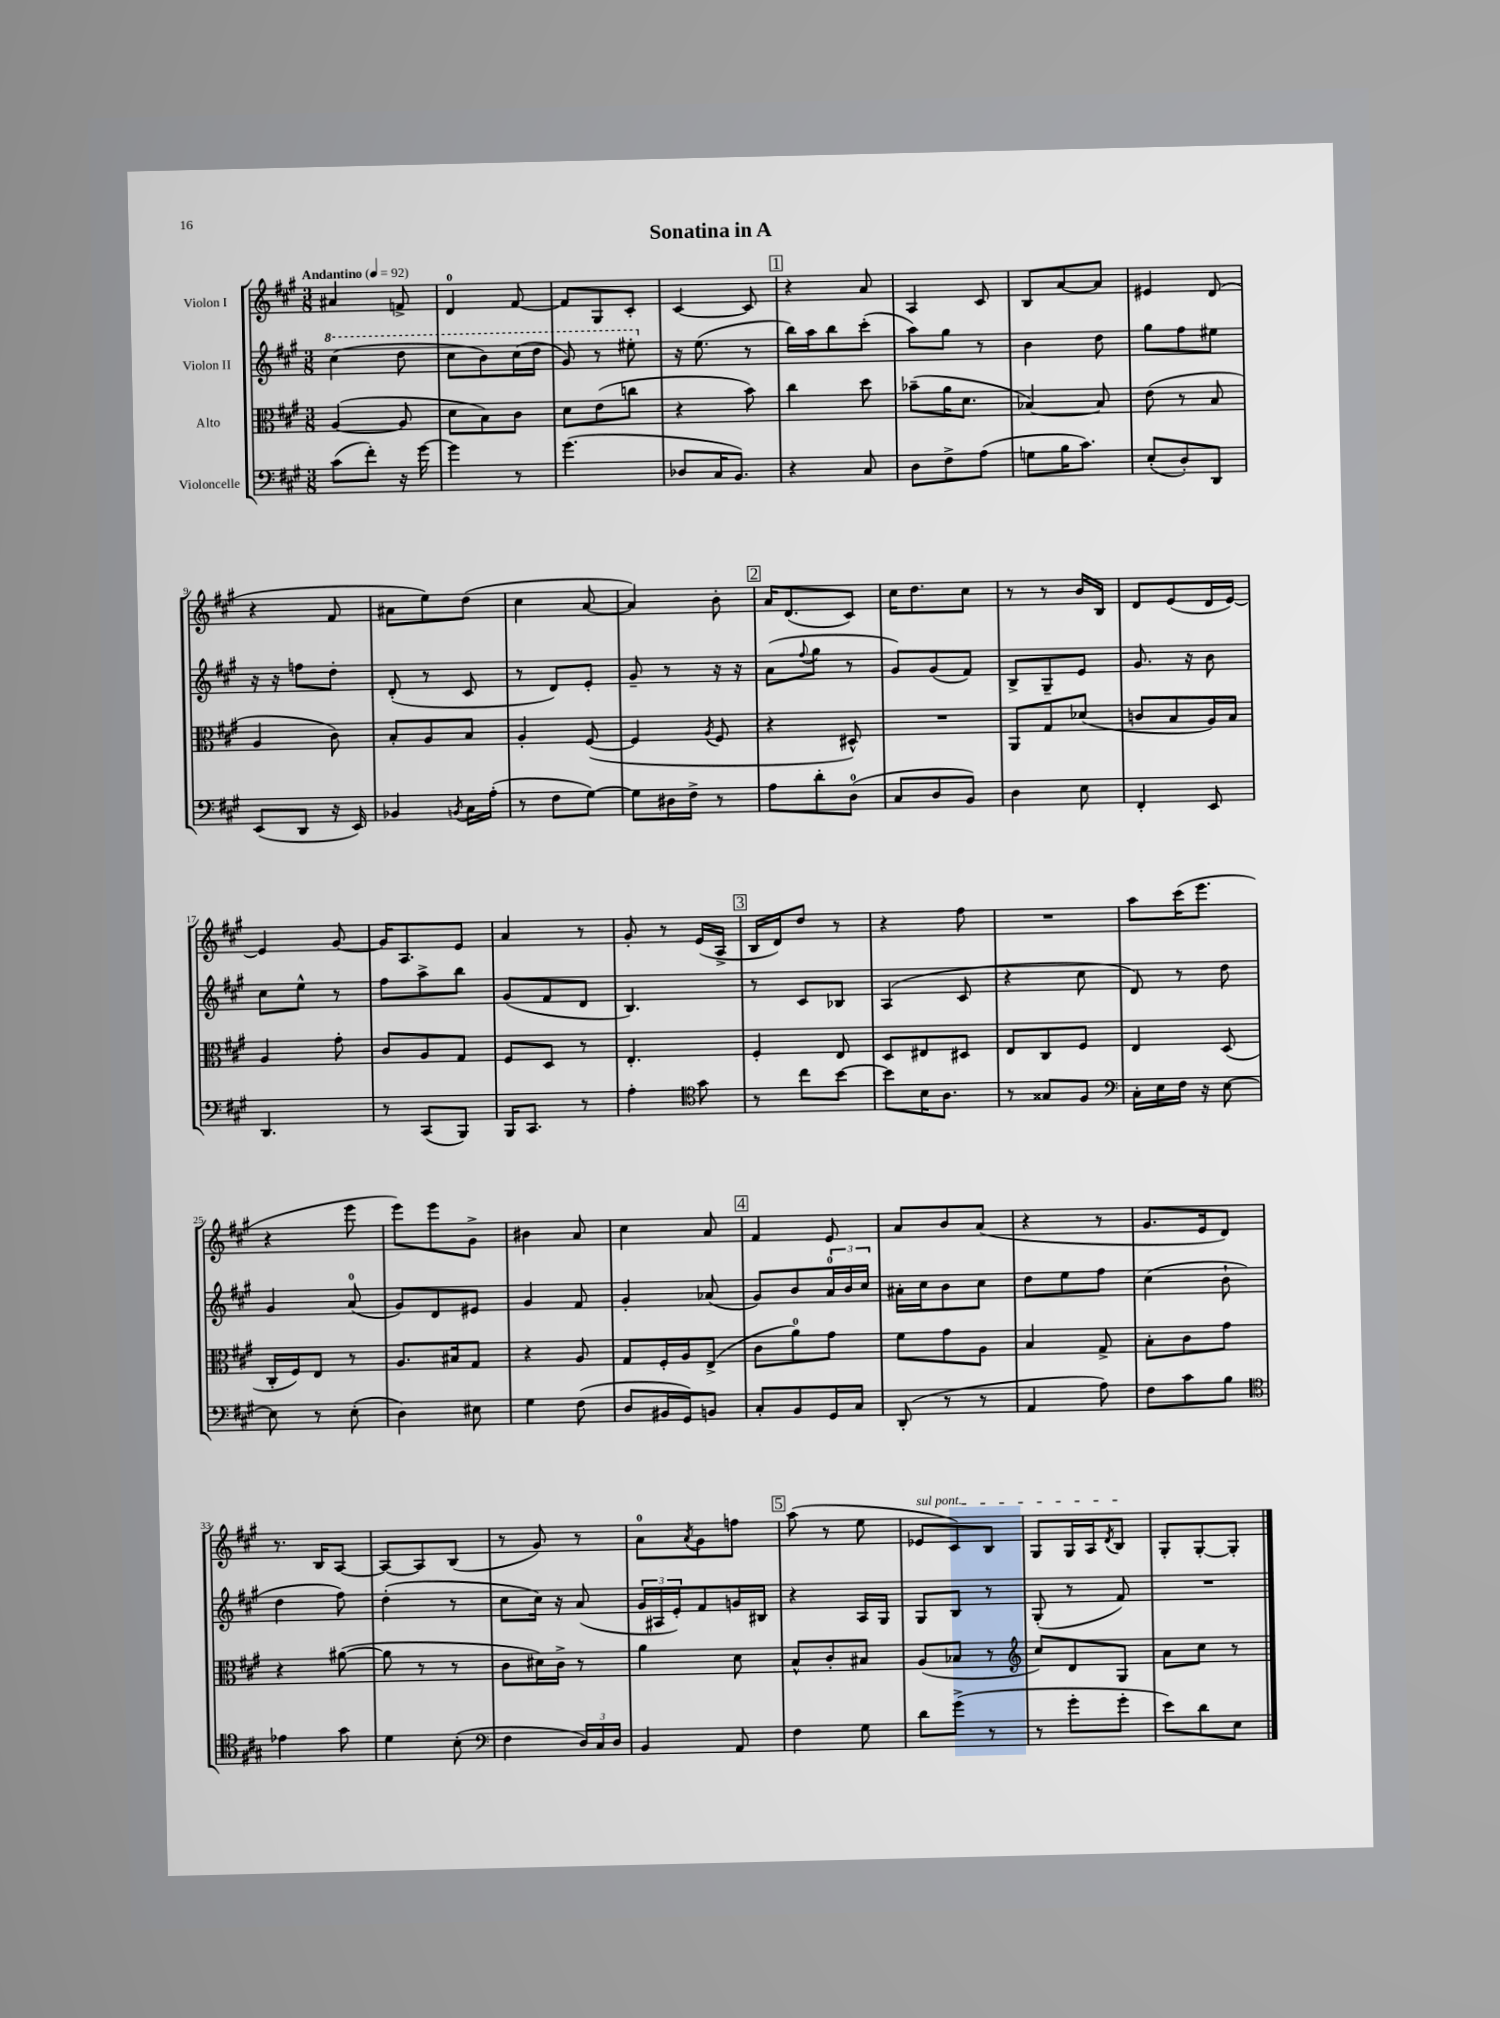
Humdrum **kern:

**kern	**kern	**kern	**kern
*staff4	*staff3	*staff2	*staff1
*clefF4	*clefC3	*clefG2	*clefG2
*k[f#c#g#]	*k[f#c#g#]	*k[f#c#g#]	*k[f#c#g#]
*M3/8	*M3/8	*M3/8	*M3/8
*MM92	*MM92	*MM92	*MM92
(8c#	([4A	(4ccc#	4a#
8f#')	.	.	.
16r	8A]	8ddd	8f^
[16g#	.	.	.
=	=	=	=
4g#]	8d	8ccc#	4d
.	8B)	8bb)	.
8r	8c#	(16ccc#	[8f#
.	.	16ddd	.
=	=	=	=
(4.g#	8d	8gg#)	8f#]
.	(8e	8r	8G#
.	8cc	8eee#'	8c#'
=	=	=	=
8D-	4r	16r	[4c#
.	.	(8.ee	.
16C#	.	.	.
8.BB)	.	.	.
.	8b)	8r	8c#]
=	=	=	=
4r	4cc#	16bb)	4r
.	.	16aa	.
.	.	8bb	.
8C#	8dd	(8ccc#'	8a
=	=	=	=
8D	(8b-~	8aa)	4A
8F#^	16a	8gg#	.
.	8.d	.	.
(8A	.	8r	8c#
=	=	=	=
8G	[4B-)	4b	8B
16B	.	.	[8a
8.c#)	.	.	.
.	8B-]	8dd	8a]
=	=	=	=
(8E'	(8e	8gg#	4e#
8D')	8r	8ff#	.
8DD	8B	8ee#	(8d
=	=	=	=
(8EE	4A	16r	4r
.	.	16r	.
8DD	.	8ff	.
16r	8c#)	8dd'	8f#
16EE)	.	.	.
=	=	=	=
4BB-	8B'	(8d'	8a#
.	8A	8r	8ee)
8qBB	.	.	.
16C#	8B	8c#	(8dd
(16A'	.	.	.
=	=	=	=
8r	4A'	8r	4cc#
8F#	.	8d)	.
[8G#)	([8F#	8e'	[8a
=	=	=	=
8G#]	4F#]	8g#~	4a])
16D#	.	8r	.
16F#^	.	.	.
.	8qA	.	.
8r	8F#	16r	8b'
.	.	16r	.
=	=	=	=
8A	4r	(8a	16a
.	.	.	(8.d
.	.	8qqff#	.
8d'	.	8gg#	.
(8D	8D#^^)	8r	8c#)
=	=	=	=
8C#	4.r	8g#)	16cc#
.	.	.	8.dd
8D	.	(8g#	.
8BB)	.	8f#)	8cc#
=	=	=	=
4D	8AA	8B^	8r
.	8G#	8G#~	8r
8E	(8d-	8e	16b
.	.	.	16B
=	=	=	=
4FF#'	8c	8.g#	8d
.	8B	.	(8e
.	.	16r	.
8EE	16A)	8b	16d
.	16B	.	[16e)
=	=	=	=
4.DD	4A	8cc#	4e]
.	.	8ee^^	.
.	8g#'	8r	[8g#
=	=	=	=
8r	8c#	8ff#	16g#]
.	.	.	8.A
(8CC#	8A	8aa^	.
8BBB)	8G#	8bb	8e
=	=	=	=
16BBB	8F#	(8g#	4a
8.CC#	.	.	.
.	8D	8f#	.
8r	8r	8d	8r
=	=	=	=
4A'	4.E'	4.B)	8g#'
.	.	.	8r
*clefC4	*	*	*
8g#	.	.	(16e
.	.	.	16A^
=	=	=	=
8r	4F#'	8r	16B
.	.	.	16d)
8cc#	.	8c#	8dd
[8b	8E	8B-	8r
=	=	=	=
8b]	8D	(4A	4r
16B	8E#	.	.
8.A	.	.	.
.	8D#	8c#	8ff#
=	=	=	=
8r	8E	4r	4.r
8G##	8C#	.	.
8F#	8F#	8cc#	.
=	=	=	=
*clefF4	*	*	*
16C#'	4E	8d)	8aa
16E	.	.	.
16F#	.	8r	(16ccc#
16r	.	.	8.eee
[8E	(8D	8dd	.
=	=	=	=
8E]	16C#'	4g#	4r
.	16F#)	.	.
8r	8E	.	.
(8E'	8r	(8a	8eee
=	=	=	=
4D)	8.A	8g#)	8eee)
.	.	8d	8eee
.	16B#	.	.
8E#	8G#	8e#	8g#^
=	=	=	=
4G#	4r	4g#	4b#
(8F#	8A	8f#	8a
=	=	=	=
8D	8G#	4g#'	4cc#
16BB#	16F#'	.	.
16GG#)	16A	.	.
8BB	(8E^	(8a-	8a
=	=	=	=
8C#'	8c#	8g#)	4f#
8BB	8a)	8b	.
16GG#	8g#	24a	8e
.	.	24b	.
16C#	.	.	.
.	.	24cc#	.
=	=	=	=
(8DD'	8f#	16a#'	8a
.	.	16cc#	.
8r	8g#	8b	8b
8r	8A	8cc#	(8a
=	=	=	=
4AA	4B	8dd	4r
.	.	8ee	.
8A)	8G#^	8ff#	8r
=	=	=	=
8F#	8B'	(4cc#	8.g#
8c#	8c#	.	.
.	.	.	16e
8B	8g#	8b`	8d)
=	=	=	=
*clefC4	*	*	*
4e-	4r	4dd	8.r
.	.	.	16B
8g#	([8a#	8ff#)	[8A
=	=	=	=
4d	8a#]	(4dd'	8A_
.	8r	.	8A]
(8B'	8r	8r	(8B
=	=	=	=
*clefF4	*	*	*
4F#	8c#	8cc#	8r
.	16d#)	16cc#)	8g#)
.	16c#^	16r	.
24D)	8r	(8a	8r
24C#	.	.	.
24D	.	.	.
=	=	=	=
4BB	4a	24g#	8a
.	.	24A#	.
.	.	24e')	.
.	.	.	8qa
.	.	8f#	8g#
8AA	8d	16g	8ff
.	.	16B#	.
=	=	=	=
4F#	8B^^	4r	(8aa
.	8c#'	.	8r
8G#	8B#	16A	8ee
.	.	16G#	.
=	=	=	=
8d	(8A	8G#	8e-
(8g#^	8B-	8B	8c#)
8r	8r	8r	8B
=	=	=	=
*	*clefG2	*	*
8r	8cc#)	(8G#'	8G#
8g#'	8d	8r	16G#
.	.	.	16A
.	.	.	8qd
8g#'	8G#	8f#)	8B
=	=	=	=
8e)	8a	4.r	8G#'
8d	8cc#	.	[8G#'
8E	8r	.	8G#']
==	==	==	==
*-	*-	*-	*-
